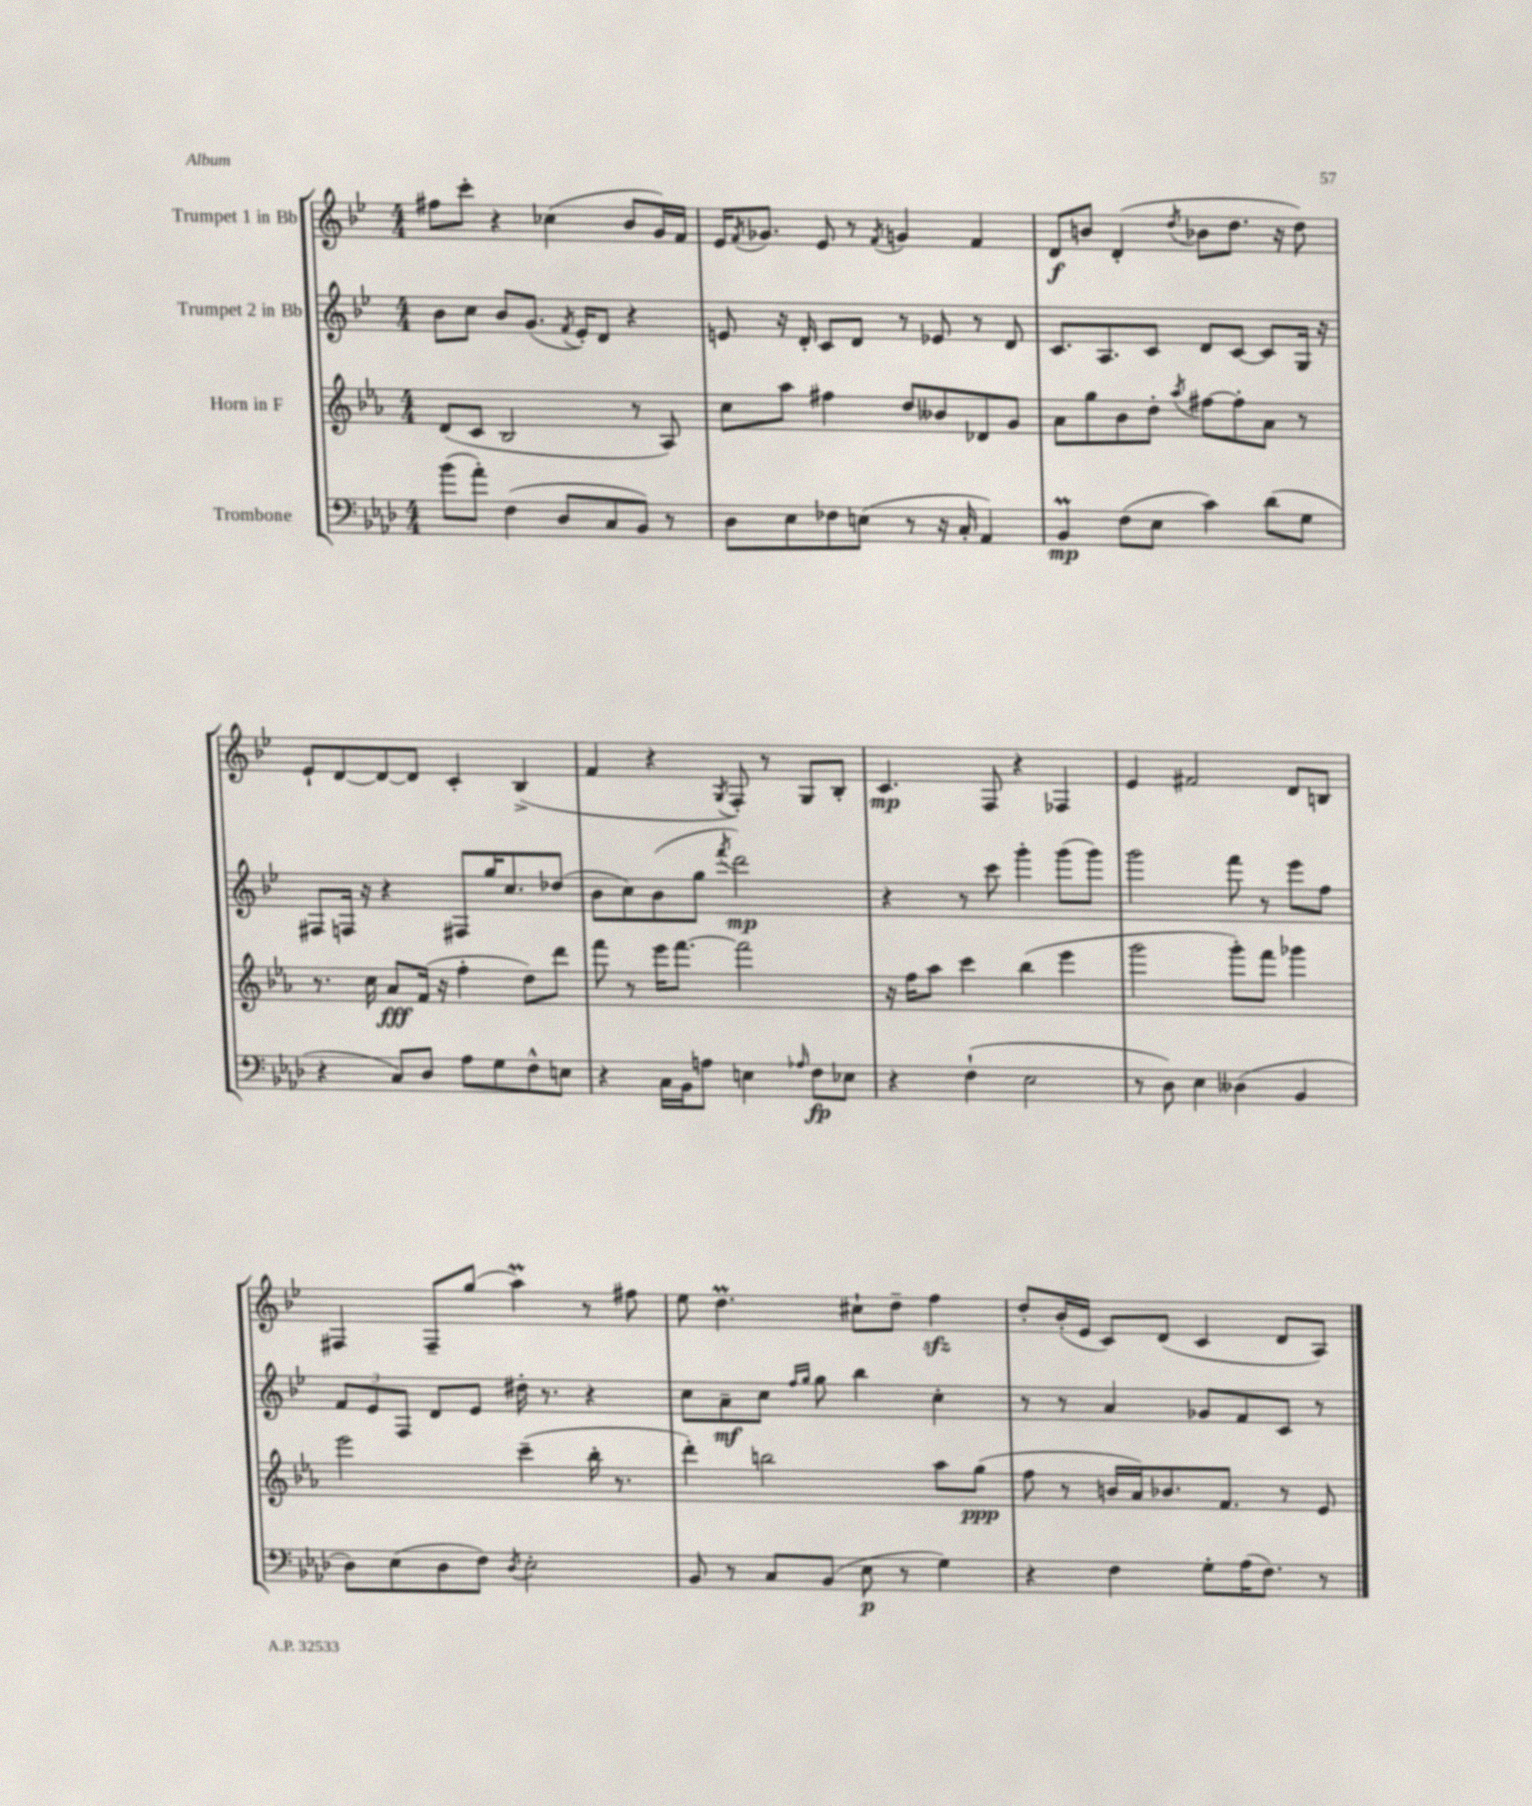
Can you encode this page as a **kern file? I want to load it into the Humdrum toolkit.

**kern	**kern	**kern	**kern
*staff4	*staff3	*staff2	*staff1
*clefF4	*clefG2	*clefG2	*clefG2
*k[b-e-a-d-]	*k[b-e-a-]	*k[b-e-]	*k[b-e-]
*M4/4	*M4/4	*M4/4	*M4/4
(8b-\L	(8d/L	8b-\L	8ff#\L
8a-'\J)	8c/J	8cc\J	8ccc'\J
(4F\	2B-/	8b-/L	4r
.	.	(8.g/J	.
8D-/L	.	.	(4cc-\
.	.	8qf/	.
.	.	16e-'/LK)	.
8C/	.	8d/J	.
8BB-/J)	8r	4r	8b-/L
8r	8A-/)	.	16g/L)
.	.	.	16f/JJ
=	=	=	=
8D-\L	8cc\L	8e/	16e-/LK
.	.	.	8qf/
.	.	.	8.g-/J
8E-\	8aa-\J	16r	.
.	.	16d'/	.
8F-\	4ff#\	8c/L	8e-/
(8E\J	.	8d/J	8r
.	.	.	8qf/
8r	8dd/L	8r	4g/
16r	8b--/	8e-/	.
16C'/	.	.	.
4AA-/)	8d-/	8r	4f/
.	8g/J	8d/	.
=	=	=	=
4BB-/	8a-\L	8.c/L	8d/L
.	8gg\	.	8b/J
.	.	8.A/	.
(8F\L	8b-\	.	(4d'/
8E-\J	8dd'\J	8c/J	.
.	8qaa-/	.	8qdd/
4c\)	[8ff#\L	8d/L	8b-\L
.	8ff#'\]	[8c/J	8.dd\J
(8d-\L	8a-\J	8c/]L	.
.	.	.	16r
8G\J	8r	16G/Jk	8dd\)
.	.	16r	.
=	=	=	=
4r	8.r	8F#/L	8e-`/L
.	.	16F/Jk	[8d/
.	16cc\	16r	.
8C/L)	8a-/L	4r	8d/_
8D-/J	(16f/Jk	.	8d/]J
.	16r	.	.
8A-\L	4ff'\	8F#/L	4c'/
8G\	.	16gg/K	.
.	.	8.cc/	.
8F^^\	8dd\L)	.	(4B-^/
8E\J	8ddd\J	(8dd-/J	.
=	=	=	=
4r	8fff\	8b-\L	4f/
.	8r	8cc\)	.
16C\LL	16eee-\LK	(8b-\	4r
16BB-\J	[8.fff\J	.	.
8A\J	.	8gg\J	.
.	.	8qfff/	8qG/
4E\	2fff\]	2ddd\)	8F'/)
.	.	.	8r
16qqA-/	.	.	.
8F\L	.	.	8G/L
8E-\J	.	.	8B-'/J
=	=	=	=
4r	16r	4r	4.c/
.	16ff\LK	.	.
.	8aa-\J	.	.
(4F`\	4ccc\	8r	.
.	.	8ccc\	8F/
2E-\	(4bb-\	4ggg'\	4r
.	4eee-\	(8ggg\L	4F-/
.	.	8ggg\J)	.
=	=	=	=
8r	2ggg\	2ggg\	4e-/
8D-\)	.	.	.
4E-\	.	.	2f#/
(4D--\	8ggg'\L)	8fff\	.
.	8fff\J	8r	.
4BB-/	4ggg-\	8eee-\L	8d/L
.	.	8ff\J	8B/J
=	=	=	=
8D-\L)	2eee-\	12f/L	4F#/
.	.	12e-/	.
(8E-\	.	.	.
.	.	12F/J	.
8D-\	.	8d/L	8F#~/L
8F\J)	.	8e-/J	(8gg/J
8qD-/	.	.	.
2E-'\	(4ccc~\	16dd#'\	4aa\)
.	.	8.r	.
.	16bb-'\	4r	8r
.	8.r	.	.
.	.	.	8ff#\
=	=	=	=
8BB-/	4ddd'\)	8cc\L	8ee-\
8r	.	8a~\	4.dd\
8C/L	2bb\	8cc\J	.
.	.	16qqff/LL	.
.	.	16qqgg/JJ	.
(8BB-/J	.	8gg\	.
8E-\	.	4bb-\	8cc#`\L
8r	.	.	8dd~\J
4G\)	8aa-\L	4cc'\	4ff\
.	(8gg\J	.	.
=	=	=	=
4r	8ff\	8r	8dd'/L
.	8r	8r	(16b-'/L
.	.	.	16e-/JJ
4F\	16b/LL	4a/	8c/L)
.	16a-/J)	.	.
.	8.b-/	.	(8d/J
8G'\L	.	8g-/L	4c/
.	8.f/J	.	.
(16A-\K	.	8f/	.
8.F\J)	.	.	.
.	8r	8c/J	8d/L
8r	8e-/	8r	8A/J)
==	==	==	==
*-	*-	*-	*-
